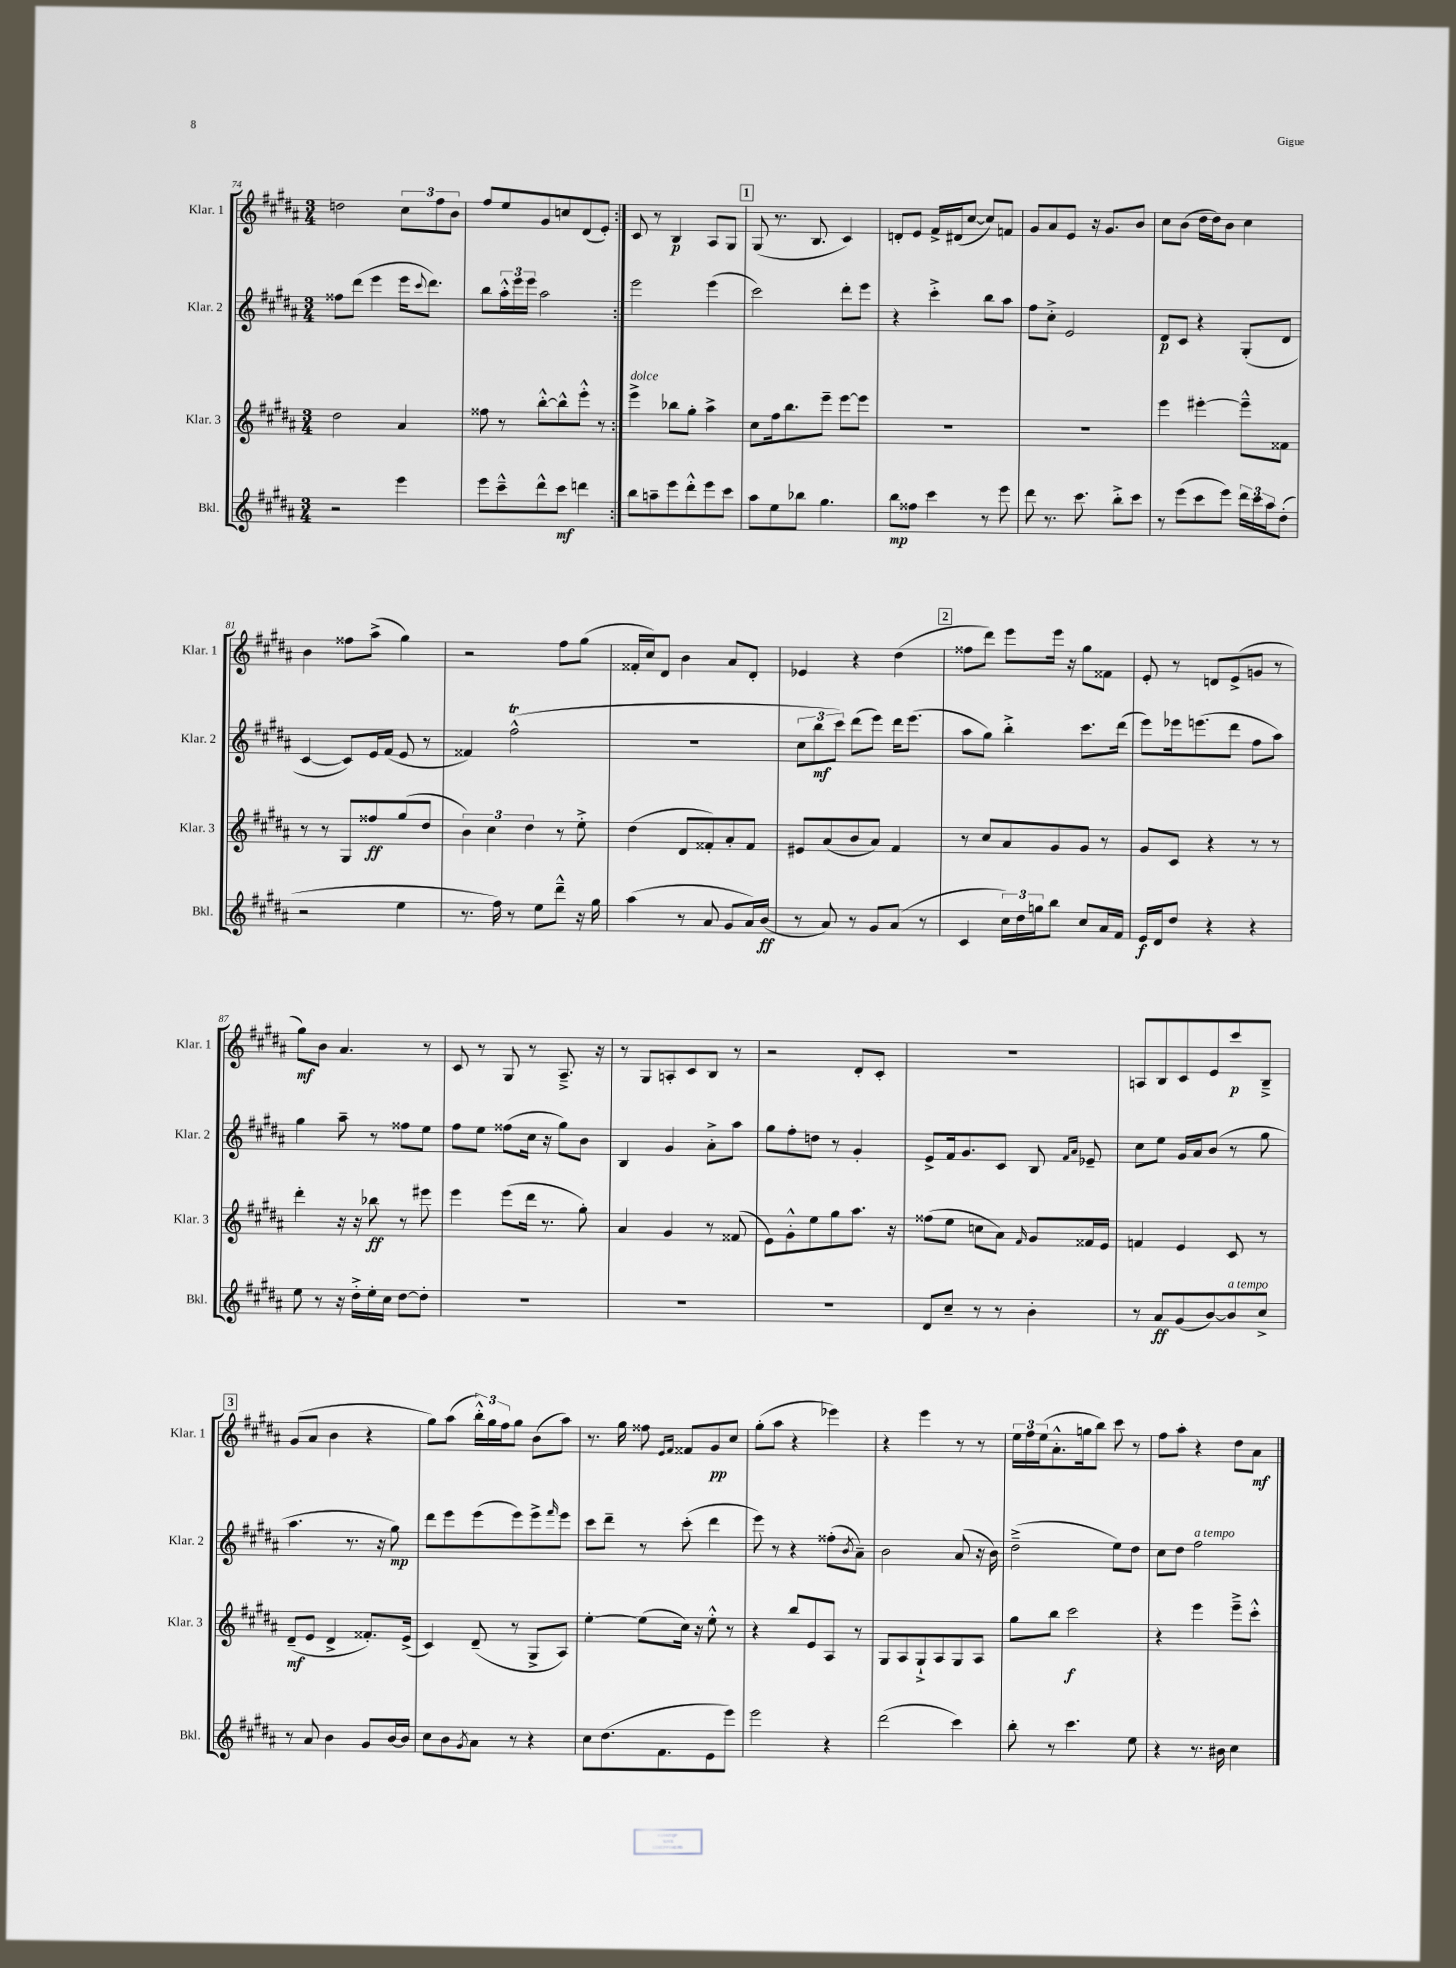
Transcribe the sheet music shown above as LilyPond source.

<<
\new StaffGroup <<
\new Staff = "s0" \with { instrumentName = "Klar. 1" shortInstrumentName = "Klar. 1" } {
    \clef treble \key b \major \numericTimeSignature \time 3/4
    \repeat volta 2 { d''2 \tuplet 3/2 { cis''8 fis''8 b'8 } |
    fis''8 e''8 gis'8 c''8 dis'8( e'8-.) | }
    cis'8 r8 b4\p ais8 gis8 |
    \mark \markup { \box "1" } gis8( r8. b8. cis'4) |
    d'8-. e'8 fis'16-> dis'16( cis''8~ cis''8) f'8 |
    gis'8 ais'8 e'8 r16 gis'8. b'8 |
    cis''8 b'8( dis''16 dis''16) b'8 cis''4 |
    b'4 fisis''8 ais''8->( gis''4) |
    r2 fis''8 gis''8( |
    fisis'16-. cis''16) dis'8 b'4 ais'8 dis'8-. |
    ees'4 r4 dis''4( |
    \mark \markup { \box "2" } fisis''8 dis'''8) e'''8 e'''16 r16 gis''8 fisis'8 |
    e'8-. r8 d'8 e'8->( g'8 r8 |
    gis''8\mf) b'8 ais'4. r8 |
    cis'8 r8 gis8 r8 ais8.---> r16 |
    r8 gis8 a8-. cis'8 b8 r8 |
    r2 dis'8-. cis'8-. |
    R2. |
    a8 b8 cis'8 e'8 cis'''8\p b8---> |
    \mark \markup { \box "3" } gis'8( ais'8 b'4 r4 |
    gis''8) ais''8( \tuplet 3/2 { b''16-.-^) gis''16 fis''16 } gis''8 b'8( ais''8) |
    r8. gis''16 fisis''8 \grace { e'16 fis'16 } fisis'8 gis'8\pp cis''8 |
    gis''8-.( ais''8 r4 ees'''4) |
    r4 e'''4 r8 r8 |
    \tuplet 3/2 { e''16 fis''16 e''16( } ais'8.-.-^ g''16 b''8) cis'''8 r8 |
    fis''8 ais''8-. r4 dis''8 ais'8\mf \bar "|." |
}
\new Staff = "s1" \with { instrumentName = "Klar. 2" shortInstrumentName = "Klar. 2" } {
    \clef treble \key b \major \numericTimeSignature \time 3/4
    \repeat volta 2 { fisis''8 dis'''8( e'''4 e'''16 \appoggiatura { cis'''8 } dis'''8.) |
    b''8 \tuplet 3/2 { ais''16-.-^ e'''16 e'''16 } ais''2 | }
    e'''2 e'''4( |
    \mark \markup { \box "1" } cis'''2) dis'''8-. e'''8 |
    r4 cis'''4-.-> b''8 ais''8 |
    fis''8 cis''8-.-> e'2 |
    dis'8\p cis'8 r4 gis8-.( dis'8 |
    cis'4~ cis'8) e'16 fis'16( e'8 r8 |
    fisis'4) fis''2-^\trill( |
    R2. |
    \tuplet 3/2 { cis''8 b''8\mf cis'''8) } dis'''8( e'''8) dis'''16 e'''8.( |
    \mark \markup { \box "2" } ais''8 gis''8) b''4-.-> cis'''8. dis'''16( |
    e'''8) ees'''16 e'''8.( dis'''8 fis''8 ais''8) |
    gis''4 ais''8-- r8 fisis''8 e''8 |
    fis''8 e''8 fisis''8( cis''16 r16 gis''8) b'8 |
    b4 gis'4 ais'8-.-> ais''8 |
    gis''8 fis''8-. d''8 r8 gis'4-. |
    e'8-> fis'16 gis'8. cis'8 b8 \grace { fis'16 ais'16 } ees'8-- |
    cis''8 e''8 gis'16 ais'16 b'8( r8 gis''8 |
    \mark \markup { \box "3" } ais''4. r8. r16 gis''8\mp) |
    dis'''8 e'''8 e'''8( e'''8) e'''8-> \grace { fis'''16 } e'''8 |
    cis'''8 dis'''8-- r8 cis'''8-.( dis'''4 |
    e'''8) r8 r4 fisis''8-.( \acciaccatura { b'8 } ais'8--) |
    b'2 ais'8( r16 b'16) |
    dis''2--->( e''8) dis''8 |
    cis''8 dis''8 fis''2^\markup { \italic "a tempo" } \bar "|." |
}
\new Staff = "s2" \with { instrumentName = "Klar. 3" shortInstrumentName = "Klar. 3" } {
    \clef treble \key b \major \numericTimeSignature \time 3/4
    \repeat volta 2 { dis''2 ais'4 |
    fisis''8 r8 b''8~-.-^ b''8-^ e'''8-.-^ r8 | }
    e'''4->^\markup { \italic "dolce" } bes''8 gis''8-. ais''4-> |
    \mark \markup { \box "1" } cis''8 fis''16 b''8. e'''8-- e'''8~ e'''8 |
    R2. |
    R2. |
    e'''4 eis'''4~-. eis'''8---^ fisis'8 |
    r8 r8 gis8 fisis''8\ff gis''8( dis''8 |
    \tuplet 3/2 { b'4) cis''4 dis''4 } r8 e''8-.-> |
    dis''4( dis'8 fisis'8-.) ais'8-. fisis'8 |
    eis'8 ais'8( b'8 ais'8) fis'4 |
    \mark \markup { \box "2" } r8 cis''8 ais'8 gis'8 gis'8 r8 |
    gis'8 cis'8 r4 r8 r8 |
    dis'''4-. r16 r16 bes''8\ff r8 eis'''8 |
    e'''4 e'''8( dis'''16 r8. gis''8-.) |
    ais'4 gis'4 r8 fisis'8( |
    e'8) gis'8-.-^ e''8 gis''8 ais''8. r16 |
    fisis''8( e''8 c''8 ais'8) \grace { fis'16 } gis'8 fisis'16 e'16 |
    f'4 e'4 cis'8 r8 |
    \mark \markup { \box "3" } dis'8--\mf( e'8 dis'4-> fisis'8.-.) e'16->( |
    cis'4) dis'8--( r8 gis8-> ais8) |
    e''4~-. e''8( cis''16) r16 e''8-.-^ r8 |
    r4 b''8 e'8 ais8 r8 |
    gis8 ais8 gis8-!-> ais8 gis8 ais8 |
    gis''8 b''8 cis'''2\f |
    r4 e'''4 e'''8---> cis'''8-.-^ \bar "|." |
}
\new Staff = "s3" \with { instrumentName = "Bkl." shortInstrumentName = "Bkl." } {
    \clef treble \key b \major \numericTimeSignature \time 3/4
    \repeat volta 2 { r2 e'''4 |
    e'''8 cis'''8---^ dis'''8-^ cis'''8\mf d'''4 | }
    b''8 a''8-- e'''8 dis'''8-.-^ e'''8 cis'''8 |
    \mark \markup { \box "1" } ais''8 e''8 bes''8 gis''4. |
    b''8\mp fisis''8 cis'''4 r8 e'''8 |
    dis'''8 r8. cis'''8. b''8-.-> cis'''8 |
    r8 e'''8( cis'''8 e'''8) \tuplet 3/2 { dis'''16 cis'''16 ais''16 } dis''8-.( |
    r2 e''4 |
    r8. fis''16) r8 e''8 dis'''8---^ r16 gis''16 |
    ais''4( r8 ais'8 gis'8 ais'16) b'16\ff( |
    r8 ais'8) r8 gis'8 ais'8( r8 |
    \mark \markup { \box "2" } cis'4 \tuplet 3/2 { cis''16) dis''16 g''16 } b''8 cis''8 ais'16 fis'16 |
    e'16\f dis'16 dis''8 r4 r4 |
    e''8 r8 r16 dis''16-.-> e''16-. cis''16 dis''8~ dis''8-. |
    R2. |
    R2. |
    R2. |
    dis'8 cis''8-- r8 r8 b'4-. |
    r8 ais'8\ff gis'8( b'8~) b'8^\markup { \italic "a tempo" } cis''8-> |
    \mark \markup { \box "3" } r8 ais'8 b'4 gis'8 b'16~ b'16 |
    cis''8 b'8 \acciaccatura { gis'8 } ais'8 r8 r4 |
    cis''8 dis''8.( fis'8. e'8 e'''8) |
    e'''2 r4 |
    dis'''2( cis'''4) |
    b''8-. r8 cis'''4. e''8 |
    r4 r8. bis'16 cis''4 \bar "|." |
}
>>
>>
\layout { \context { \Score currentBarNumber = #74 } }
